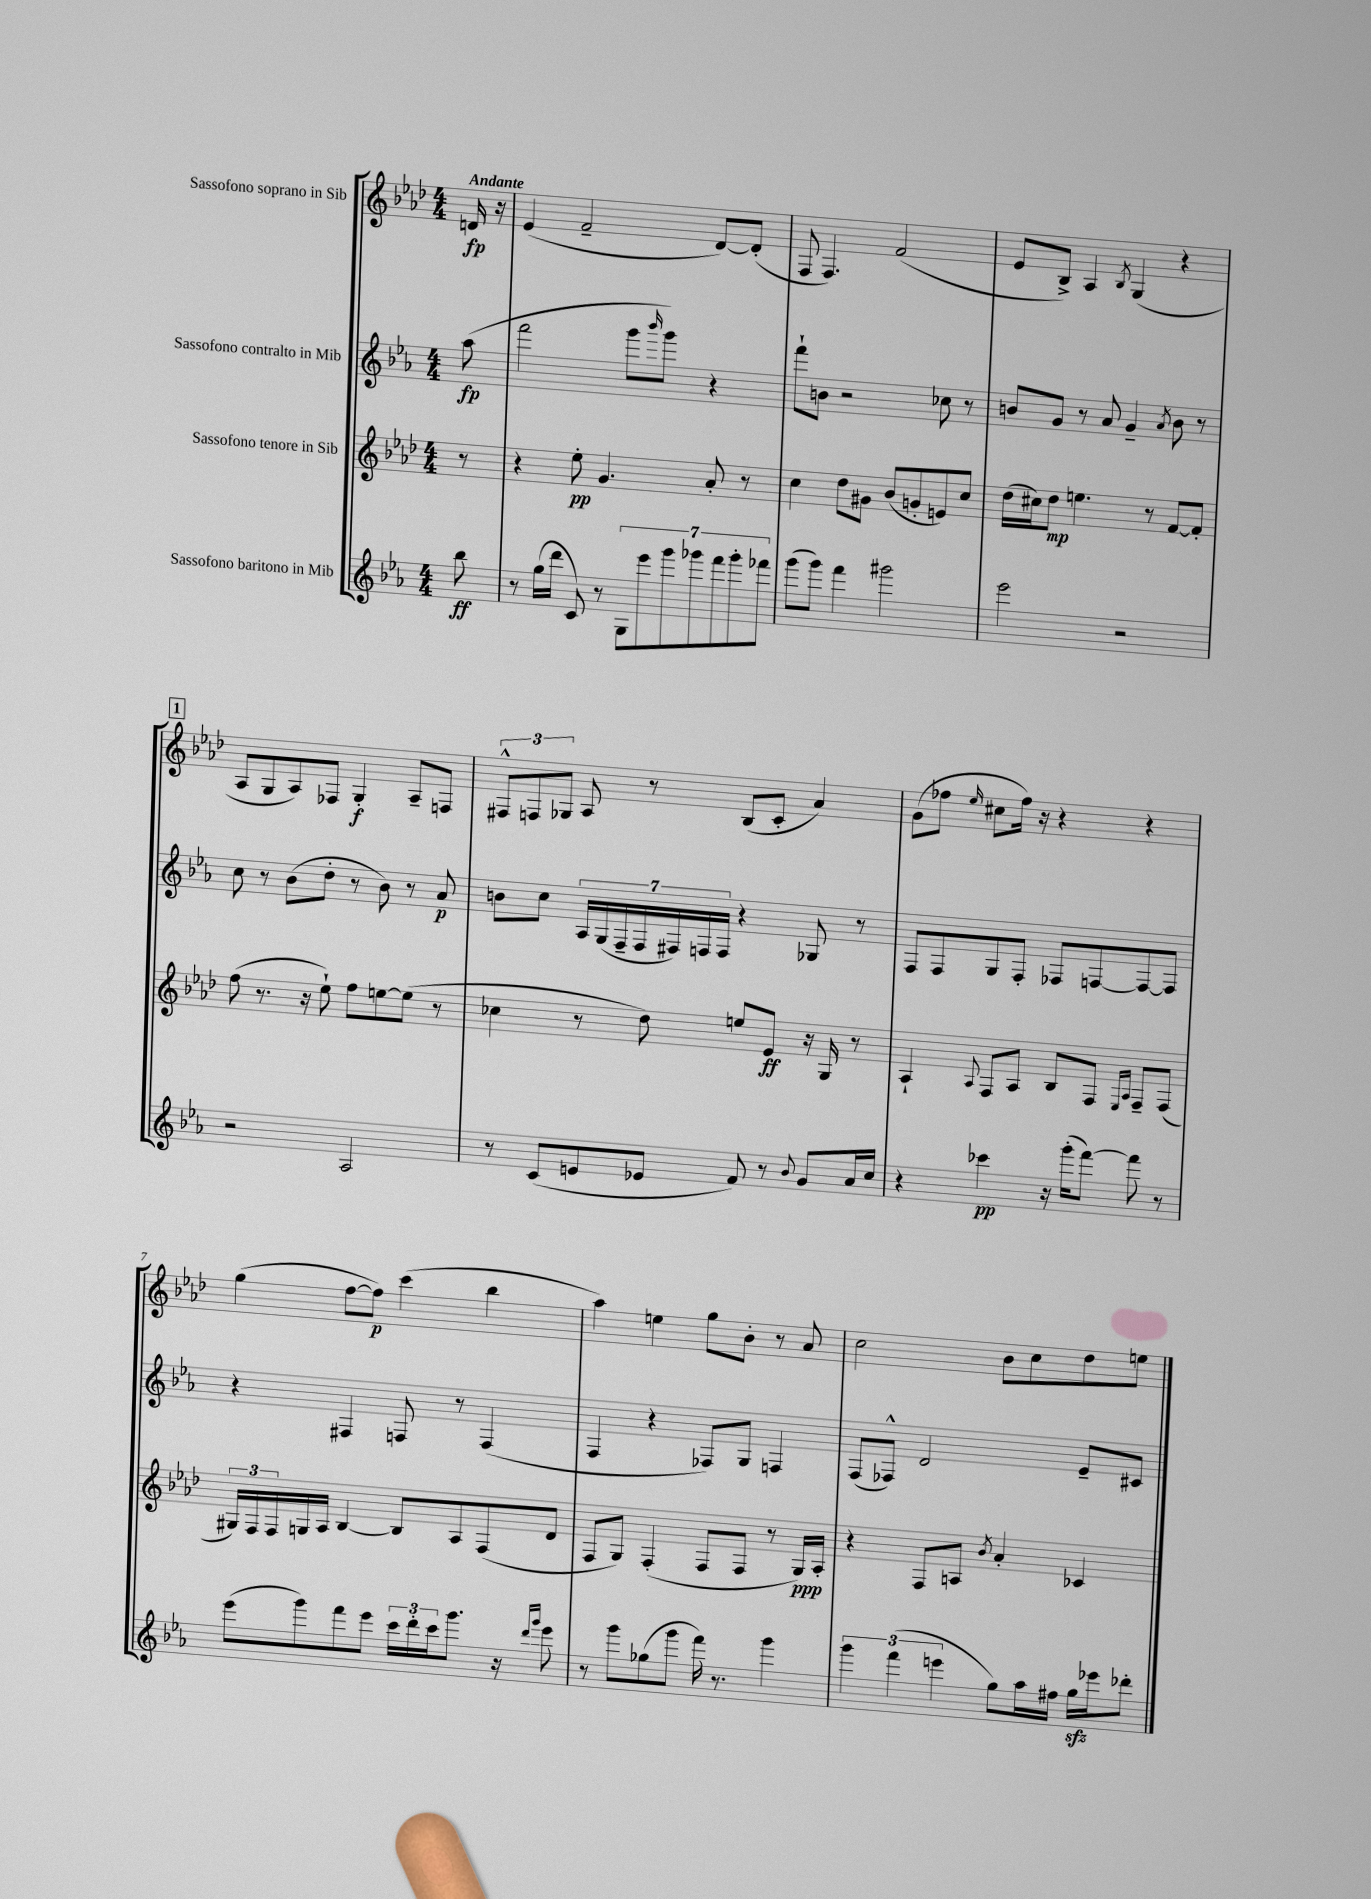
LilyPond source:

<<
\new StaffGroup <<
\new Staff = "s0" \with { instrumentName = "Sassofono soprano in Sib" } {
    \clef treble \key aes \major \numericTimeSignature \time 4/4 \partial 8 \tempo "Andante"
    d'16\fp r16 |
    ees'4( f'2-- des'8~) des'8-.( |
    f8 f4.) f'2( |
    ees'8 bes8->) aes4 \acciaccatura { bes8 } g4( r4 |
    \mark \markup { \box "1" } aes8 g8 aes8) fes8 g4-.\f aes8-- f8 |
    \tuplet 3/2 { fis8-^ f8 ges8 } aes8 r8 bes8( c'8-. aes'4) |
    g'8( fes''8 \grace { ees''16 } cis''8 fes''16) r16 r4 r4 |
    g''4( f''8~ f''8\p) c'''4( bes''4 |
    aes''4) e''4 g''8 bes'8-. r8 aes'8 |
    c''2 bes'8 c''8 des''8 e''8 \bar "|." |
}
\new Staff = "s1" \with { instrumentName = "Sassofono contralto in Mib" } {
    \clef treble \key ees \major \numericTimeSignature \time 4/4 \partial 8
    aes''8\fp( |
    f'''2 g'''8 \grace { bes'''16 } g'''8) r4 |
    f'''8-! b'8 r2 ces''8 r8 |
    b'8 g'8 r8 aes'8 g'4-- \acciaccatura { aes'8 } b'8 r8 |
    \mark \markup { \box "1" } c''8 r8 bes'8( d''8-. r8 bes'8) r8 aes'8\p |
    b'8 c''8 \tuplet 7/4 { aes16 g16( f16-- f16 fis16) f16 f16 } r4 ges8 r8 |
    f8 f8 g8 f8-. fes8 f8~ f8~ f8 |
    r4 fis4 f8 r8 f4( |
    f4 r4 fes8) g8 f4 |
    f8( fes8-^) d'2 ees'8-- cis'8 \bar "|." |
}
\new Staff = "s2" \with { instrumentName = "Sassofono tenore in Sib" } {
    \clef treble \key aes \major \numericTimeSignature \time 4/4 \partial 8
    r8 |
    r4 ees''8-.\pp g'4. aes'8-. r8 |
    c''4 des''8 gis'8 bes'8( g'8-. e'8) c''8 |
    des''16( cis''16) des''8\mp e''4. r8 f'8~ f'8-. |
    \mark \markup { \box "1" } f''8( r8. r16 ees''8-!) f''8 e''8~ e''8( r8 |
    ces''4 r8 des''8) e''8 ees'8\ff r16 g16 r8 |
    aes4-! \appoggiatura { aes8 } f8 aes8 bes8 f8 \grace { ees16 aes16 } f8-- f8( |
    \tuplet 3/2 { gis16) f16 f16 } g16 aes16 bes4~ bes8 aes8 f8( des'8 |
    f8 g8) f4-.( f8 f8 r8 g16\ppp) aes16-. |
    r4 f8 a8 \acciaccatura { bes'8 } aes'4-. ces'4 \bar "|." |
}
\new Staff = "s3" \with { instrumentName = "Sassofono baritono in Mib" } {
    \clef treble \key ees \major \numericTimeSignature \time 4/4 \partial 8
    bes''8\ff |
    r8 g''16( d'''16 c'8) r8 \tuplet 7/4 { g8 ees'''8 g'''8 ges'''8 f'''8 ges'''8-. fes'''8 } |
    g'''8( g'''8) f'''4 gis'''2 |
    ees'''2 r2 |
    \mark \markup { \box "1" } r2 aes2 |
    r8 c'8( e'8 ees'8 f'8) r8 \appoggiatura { bes'8 } g'8 aes'16 c''16 |
    r4 ces'''4\pp r16 g'''16-.( f'''8~) f'''8 r8 |
    ees'''8( g'''8) f'''8 ees'''8 \tuplet 3/2 { c'''16 d'''16-. c'''16 } g'''8. r16 \grace { d'''16 g'''16 } ees'''8 |
    r8 g'''8 ges''8( g'''8 f'''16) r8. g'''4 |
    \tuplet 3/2 { g'''4 f'''4( e'''4 } g''8) aes''16 fis''16 g''16\sfz ees'''16 des'''8-. \bar "|." |
}
>>
>>
